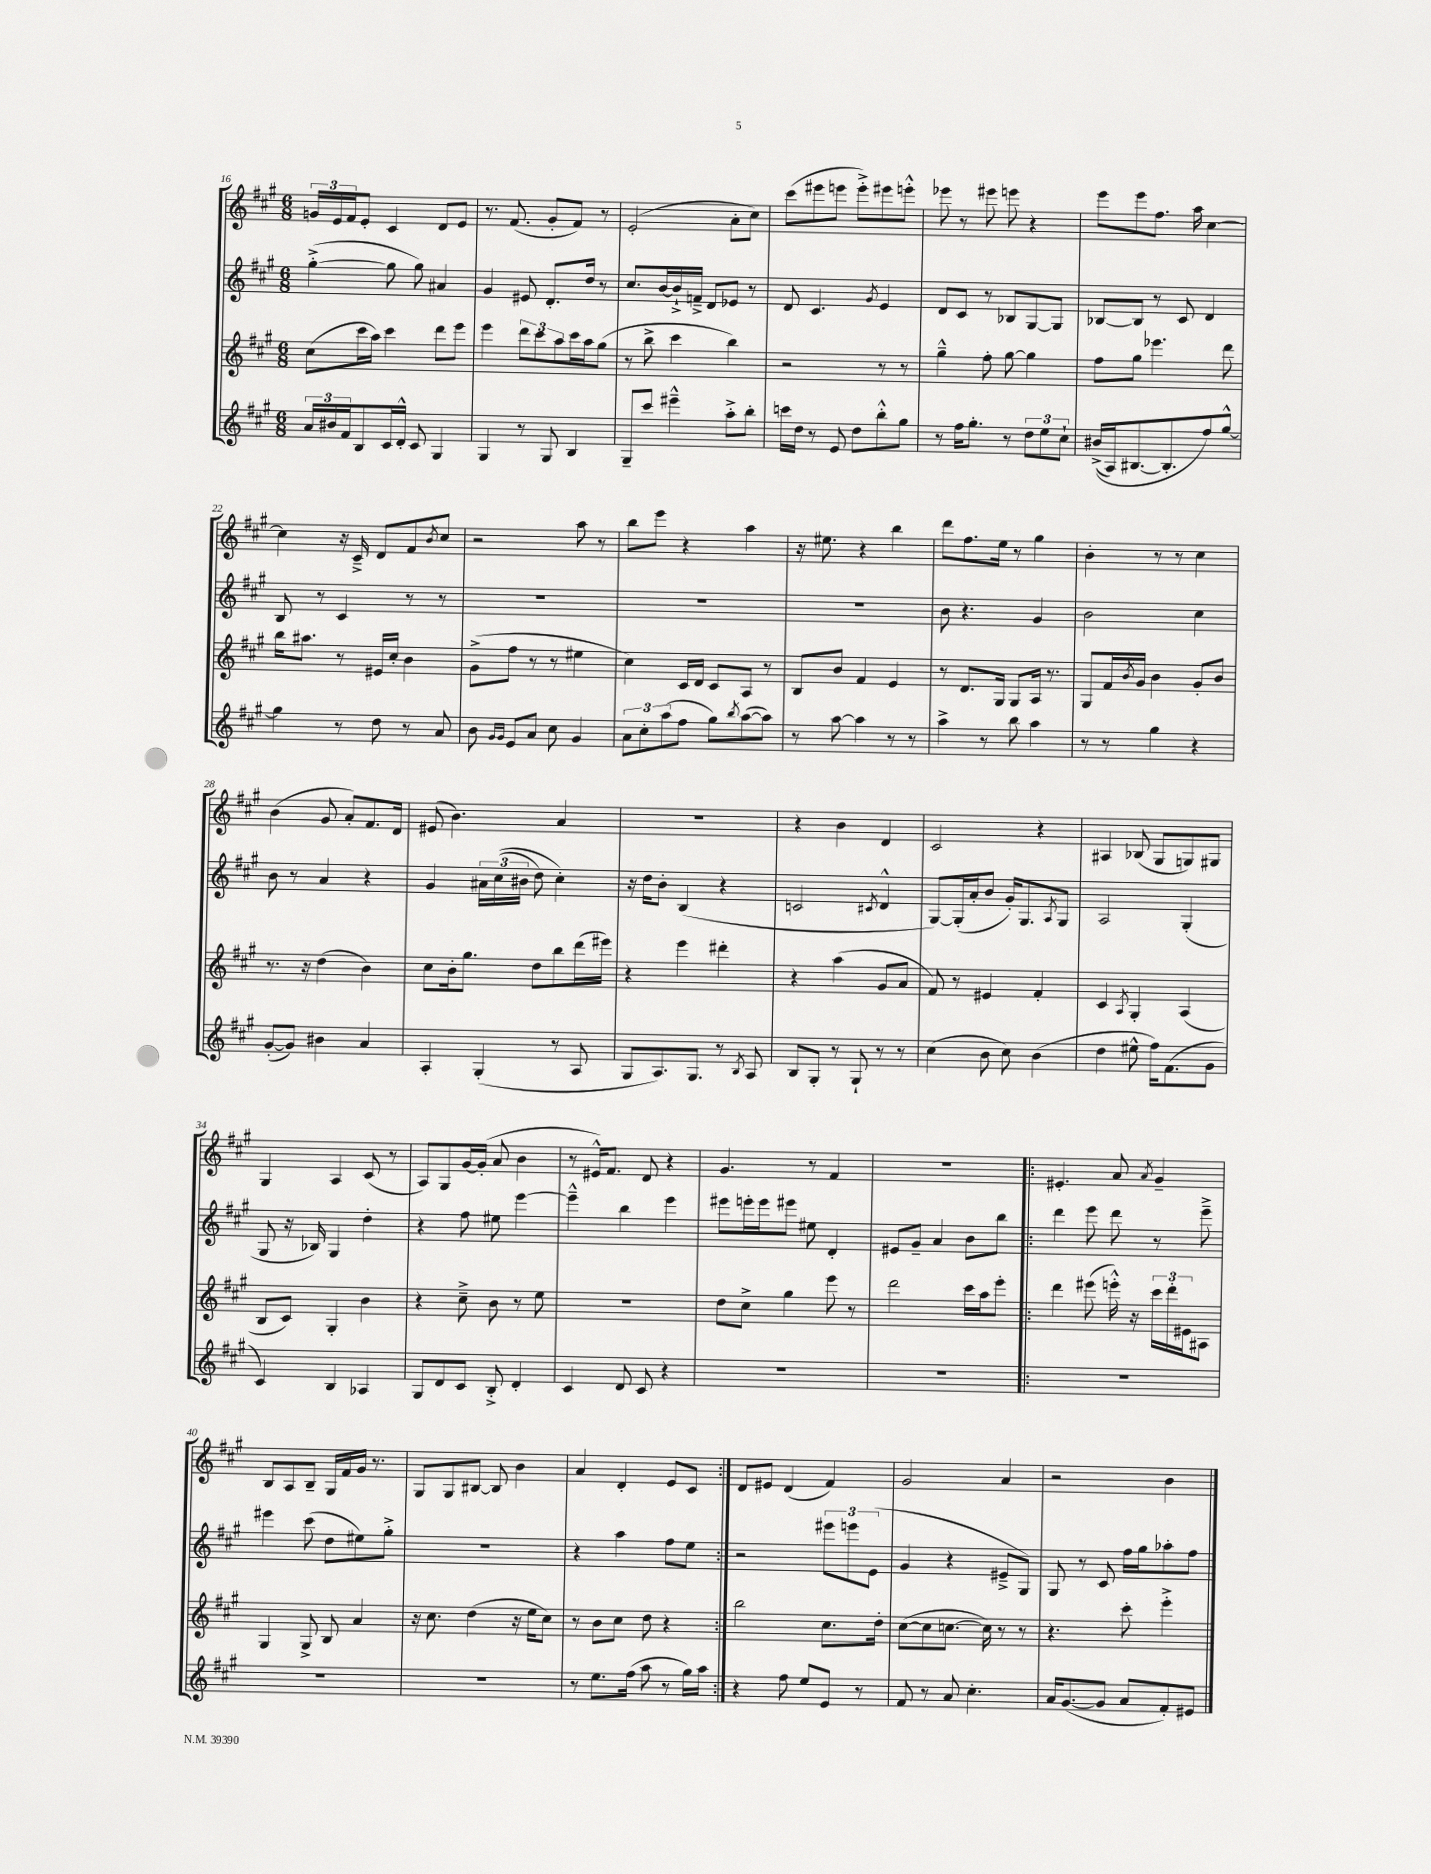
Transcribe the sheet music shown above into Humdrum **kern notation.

**kern	**kern	**kern	**kern
*staff4	*staff3	*staff2	*staff1
*clefG2	*clefG2	*clefG2	*clefG2
*k[f#c#g#]	*k[f#c#g#]	*k[f#c#g#]	*k[f#c#g#]
*M6/8	*M6/8	*M6/8	*M6/8
24a	(8cc#	([4gg#'^	24g
24b#	.	.	24e
24f#	.	.	24f#
8B	16ccc#	.	8e'
.	16aa)	.	.
16c#	4ccc#	8gg#]	4c#
16d'^^	.	.	.
8c#	.	8gg#)	.
4G#	8ddd	4a#	8d
.	8eee	.	8e
=	=	=	=
4G#	4eee	4g#	8.r
.	.	.	(8.f#
8r	12ddd	8e#	.
.	12ccc#	.	.
8G#	.	8.d'	8g#'
.	12aa	.	.
4B	16ccc#	.	8f#)
.	16aa	16dd	.
.	(8gg#	8r	8r
=	=	=	=
8G#~	8r	8.cc#	(2e'
8ccc#	8bb^	.	.
.	.	[16b	.
4eee#~^^	4ccc#	16b`^]	.
.	.	16f~^	.
.	.	8d	.
8aa'^	4bb)	8e-	8a'
8bb'	.	8r	8cc#)
=	=	=	=
16ccc	2r	8d	(8ccc#
16dd	.	.	.
8r	.	4.c#	8eee#
8e	.	.	8eee
8dd	.	.	8eee'^)
.	.	8qg#	.
8bb'^^	8r	4e	8eee#
8gg#	8r	.	8eee'^^
=	=	=	=
8r	4gg#~^^	8d	8eee-
16ff#	.	8c#	8r
8.gg#'	.	.	.
.	8ff#'	8r	8eee#
8r	[8gg#	8B-	8eee
12dd	4gg#]	[8G#	4r
12ee	.	.	.
.	.	8G#]	.
12cc#`	.	.	.
=	=	=	=
&((16b#^	8ff#	[8B-	8eee
16A)	.	.	.
[8.B#	8gg#	8B-]	8eee
.	4.eee-	8r	8.ff#
8.B#']	.	.	.
.	.	8c#	.
.	.	.	16aa
8ff#&)	.	4d	[4cc#
[8gg#^^	8ddd	.	.
=	=	=	=
4gg#]	16bb	8B	4cc#]
.	8.aa#	.	.
.	.	8r	.
8r	8r	4c#	16r
.	.	.	16c#~^
8dd	16e#	.	8d
.	16cc#'	.	.
8r	4b	8r	8f#
.	.	.	8qb
8a	.	8r	8cc#
=	=	=	=
8b	(8g#^	2.r	2r
16qqg#	.	.	.
16qqg#	.	.	.
8e	8ff#	.	.
8a	8r	.	.
8cc#	8r	.	.
4g#	4ee#	.	8aa
.	.	.	8r
=	=	=	=
12a	4cc#)	2.r	8bb
12cc#'	.	.	.
.	.	.	8eee
(12aa	.	.	.
8ff#	16c#	.	4r
.	16d	.	.
8gg#)	8c#	.	.
8qbb	.	.	.
([8aa	8A	.	4aa
8aa])	8r	.	.
=	=	=	=
8r	8B	2.r	16r
.	.	.	8.ee#
[8aa	8b	.	.
4aa]	4f#	.	4r
8r	4e	.	4bb
8r	.	.	.
=	=	=	=
4aa^	8r	8b	8ddd
.	8.d	4.r	8.ff#
8r	.	.	.
.	16G#	.	16ee
8bb	8G#	.	8r
4aa	16A	4g#	4gg#
.	8.r	.	.
=	=	=	=
8r	8G#	2b	4b'
8r	16f#	.	.
.	8qb	.	.
.	16g#	.	.
4gg#	4b	.	8r
.	.	.	8r
4r	8g#'	4cc#	4cc#
.	8b	.	.
=	=	=	=
([8g#'	8.r	8b	(4b
8g#])	.	8r	.
.	16r	.	.
4b#	(4dd	4a	8g#
.	.	.	8a')
4a	4b)	4r	8.f#
.	.	.	16d
=	=	=	=
4A'	8cc#	4g#	(8e#
.	16b'	.	4.b)
.	8.gg#	.	.
(4G#'	.	24a#	.
.	.	&((24cc#	.
.	.	24b#	.
.	8dd	8dd)	.
8r	8bb	4cc#'&)	4a
8A	(16ddd	.	.
.	16eee#)	.	.
=	=	=	=
8G#	4r	16r	2.r
.	.	16dd	.
8.A)	.	8b'	.
.	4eee	(4B	.
8.G#	.	.	.
8r	4ddd#'	4r	.
8qB	.	.	.
8A	.	.	.
=	=	=	=
8B	4r	2c	4r
8G#'	.	.	.
8r	(4aa	.	4b
8G#`	.	.	.
.	.	8qc#	.
8r	8g#	4d^^	4d
8r	8a	.	.
=	=	=	=
(4cc#	8f#)	[8G#)	2c#
.	8r	(16G#']	.
.	.	16a'	.
8b	4e#	8b	.
8cc#)	.	16g#')	.
.	.	8.G#	.
(4b	4f#'	.	4r
.	.	8qA	.
.	.	8G#	.
=	=	=	=
4dd	4c#	2A	4A#
.	8qA	.	.
8ee#^^	4G#'	.	(8B-
16ff#)	.	.	8G#
(8.f#	.	.	.
.	(4A	(4G#'	8G)
8g#	.	.	8G#
=	=	=	=
4c#)	8B	8G#	4G#
.	8c#)	16r	.
.	.	16B-)	.
4B	4G#'	4G#	4A
4A-	4b	4dd'	(8c#
.	.	.	8r
=	=	=	=
8G#	4r	4r	8A)
8d	.	.	8G#
8c#	8cc#~^	8ff#	[16g#
.	.	.	(16g#']
8B'^	8b	8ee#	8a
4d'	8r	[4eee	4b
.	8ee	.	.
=	=	=	=
4c#	2.r	4eee~^^]	8r
.	.	.	16e#^^)
.	.	.	8.f#
8d	.	4bb	.
8c#	.	.	8d
4r	.	4eee	4r
=	=	=	=
2.r	8dd	8eee#	4.g#
.	8cc#^	16eee'	.
.	.	16eee	.
.	4gg#	8eee#	.
.	.	8ee#	8r
.	8eee	4d'	4f#
.	8r	.	.
=	=	=	=
2.r	2ddd	8e#	2.r
.	.	8g#~	.
.	.	4a	.
.	16ccc#	8b	.
.	16aa	.	.
.	8eee'	8bb	.
=!|:	=!|:	=!|:	=!|:
2.r	4ddd	4ddd	4.e#'
.	(8eee#	8eee	.
.	16eee'^^)	8ddd	8a
.	16r	.	.
.	.	.	8qa
.	24ccc#	8r	4g#~
.	24ddd'	.	.
.	24e#	.	.
.	8A#	8eee~^	.
=	=	=	=
2.r	4G#	4eee#	8B
.	.	.	8A
.	8G#^	(8ccc#	8B~
.	8B	8dd	16G#
.	.	.	16f#
.	4a	8ee#)	16g#
.	.	.	8.r
.	.	8gg#'^	.
=	=	=	=
2.r	16r	2.r	8G#
.	8.cc#	.	.
.	.	.	8G#
.	(4dd	.	[8B#
.	.	.	8B#]
.	16r	.	4b
.	16ee	.	.
.	8cc#)	.	.
=	=	=	=
8r	8r	4r	4a
8.ee	8b	.	.
.	8cc#	4aa	4d'
(16ff#	.	.	.
8aa	8dd	.	.
8r	4r	8ff#	8e
16gg#)	.	8ee	8c#
16aa	.	.	.
=:|!	=:|!	=:|!	=:|!
4r	2bb	2r	8d
.	.	.	8e#
8ff#	.	.	(4d
8ee	.	.	.
8e	8.cc#	12eee#	4f#)
.	.	12eee	.
8r	.	.	.
.	.	(12e	.
.	16dd'	.	.
=	=	=	=
8f#	([8cc#	4g#	2g#
8r	8cc#]	.	.
8a	[8.cc	4r	.
4.cc#'	.	.	.
.	16cc])	.	.
.	8r	8e#~^	4a
.	8r	8G#)	.
=	=	=	=
16a	4.r	8G#	2r
([8.g#	.	.	.
.	.	8r	.
8g#]	.	8c#	.
8a	8ccc#'	16ff#	.
.	.	16gg#	.
8f#')	4eee'^	8aa-'	4b
8e#	.	8ff#	.
==	==	==	==
*-	*-	*-	*-
